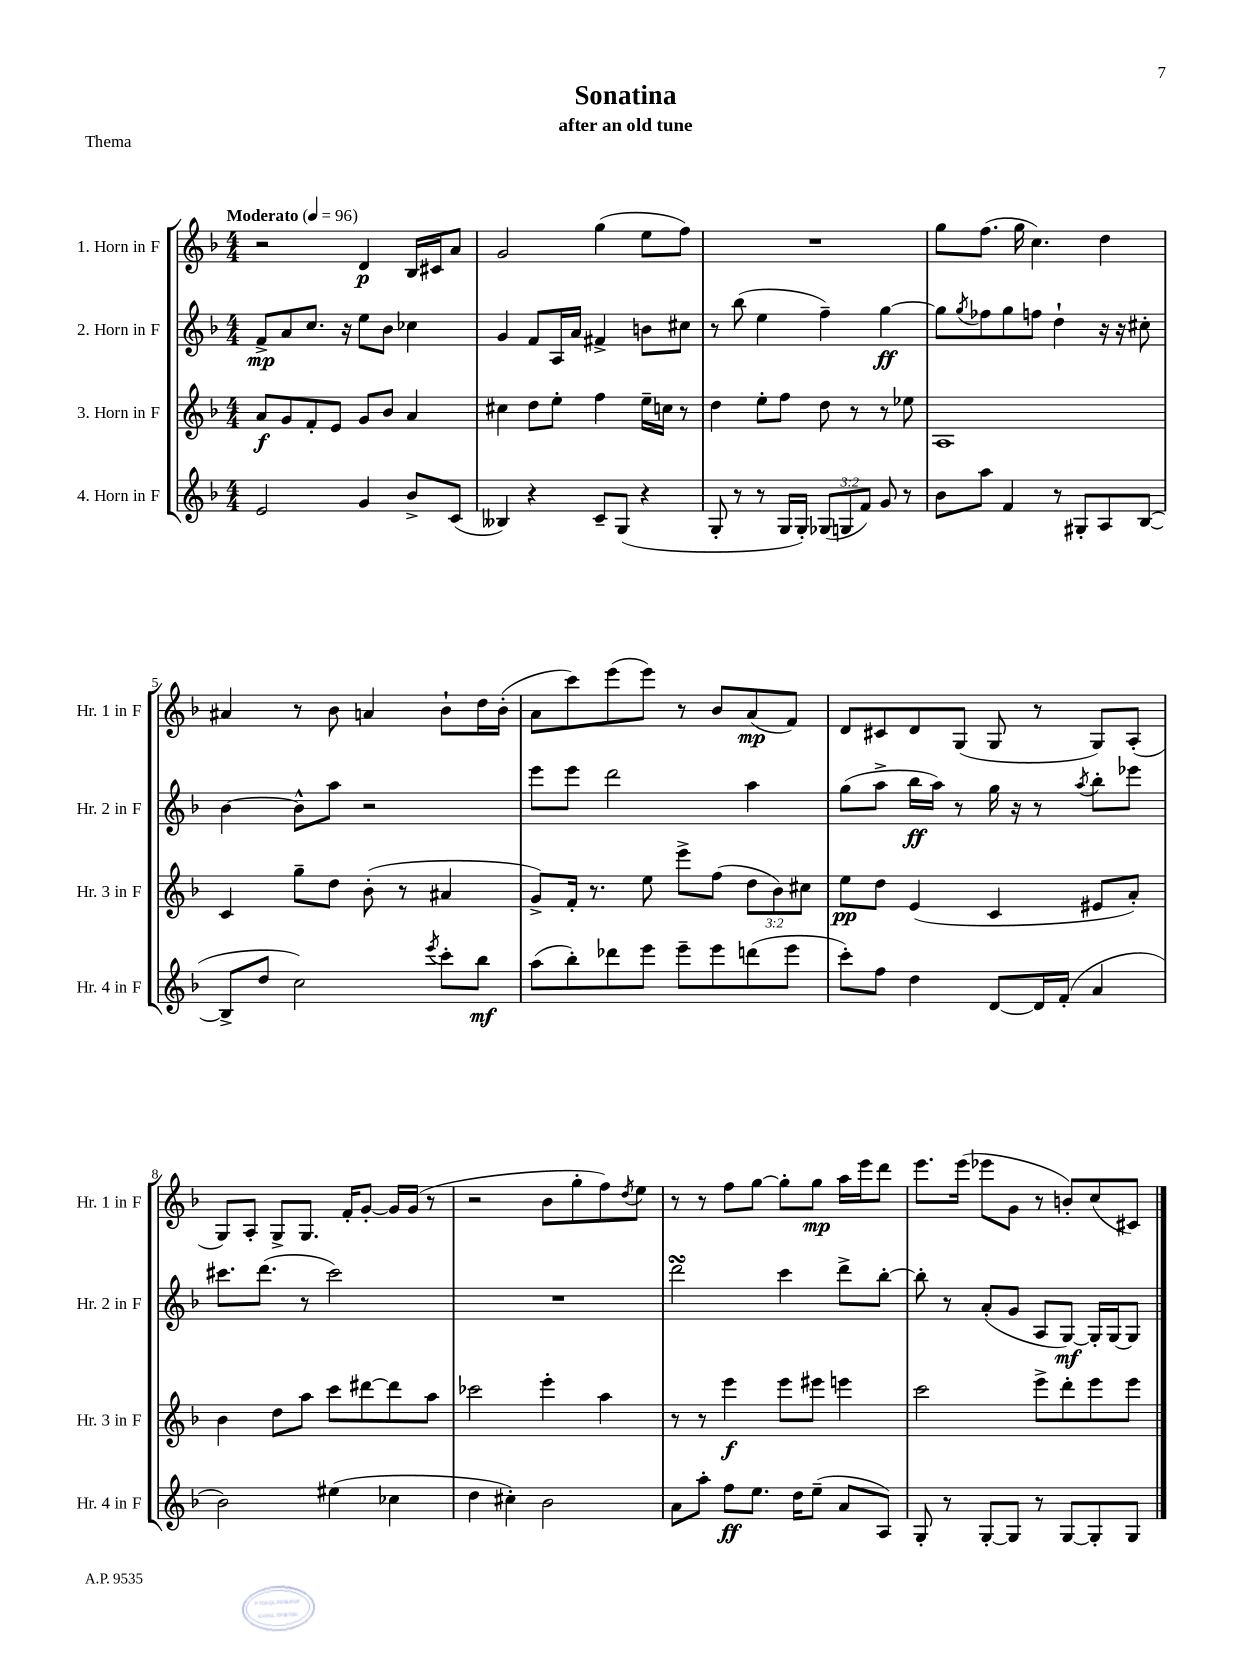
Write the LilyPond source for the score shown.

\header { title = "Sonatina" subtitle = "after an old tune" piece = "Thema" }
<<
\new StaffGroup <<
\new Staff = "s0" \with { instrumentName = "1. Horn in F" shortInstrumentName = "Hr. 1 in F" } {
    \clef treble \key f \major \numericTimeSignature \time 4/4 \tempo "Moderato" 4 = 96
    r2 d'4\p bes16 cis'16 a'8 |
    g'2 g''4( e''8 f''8) |
    R1 |
    g''8 f''8.( g''16 c''4.) d''4 |
    ais'4 r8 bes'8 a'4 bes'8-! d''16 bes'16-.( |
    a'8 c'''8) e'''8( e'''8) r8 bes'8 a'8\mp( f'8) |
    d'8 cis'8 d'8 g8( g8 r8 g8) a8-.( |
    g8) a8-. g8-> g8. f'16-. g'8~-. g'16 g'16( r8 |
    r2 bes'8 g''8-. f''8) \acciaccatura { d''8 } e''8 |
    r8 r8 f''8 g''8~ g''8-. g''8\mp a''16 e'''16 d'''8 |
    e'''8. e'''16( ees'''8 g'8 r8 b'8-.) c''8( cis'8) \bar "|." |
}
\new Staff = "s1" \with { instrumentName = "2. Horn in F" shortInstrumentName = "Hr. 2 in F" } {
    \clef treble \key f \major \numericTimeSignature \time 4/4
    f'8->\mp a'8 c''8. r16 e''8 bes'8 ces''4 |
    g'4 f'8 a16 a'16 fis'4-> b'8 cis''8 |
    r8 bes''8( e''4 f''4--) g''4~\ff |
    g''8 \acciaccatura { g''8 } fes''8 g''8 f''8 d''4-! r16 r16 cis''8-. |
    bes'4~ bes'8-^ a''8 r2 |
    e'''8 e'''8 d'''2 a''4 |
    g''8( a''8-> bes''16\ff a''16) r8 g''16 r16 r8 \acciaccatura { a''8 } bes''8-. ees'''8 |
    cis'''8. d'''8.( r8 cis'''2) |
    R1 |
    d'''2\turn c'''4 d'''8-> bes''8~-. |
    bes''8-. r8 a'8-.( g'8 a8 g8~\mf) g16-. g16~ g8 \bar "|." |
}
\new Staff = "s2" \with { instrumentName = "3. Horn in F" shortInstrumentName = "Hr. 3 in F" } {
    \clef treble \key f \major \numericTimeSignature \time 4/4 \override Staff.TupletNumber.text = #tuplet-number::calc-fraction-text
    a'8\f g'8 f'8-. e'8 g'8 bes'8 a'4 |
    cis''4 d''8 e''8-. f''4 e''16-- c''16 r8 |
    d''4 e''8-. f''8 d''8 r8 r8 ees''8 |
    a1 |
    c'4 g''8-- d''8 bes'8-.( r8 ais'4 |
    g'8->) f'16-. r8. e''8 e'''8-> f''8( \tuplet 3/2 { d''8 bes'8) cis''8 } |
    e''8\pp d''8 e'4( c'4 eis'8 a'8-.) |
    bes'4 d''8 a''8 c'''8 dis'''8~ dis'''8 a''8 |
    ces'''2 e'''4-. a''4 |
    r8 r8 e'''4\f e'''8 eis'''8 e'''4 |
    c'''2 e'''8-> d'''8-. e'''8 e'''8 \bar "|." |
}
\new Staff = "s3" \with { instrumentName = "4. Horn in F" shortInstrumentName = "Hr. 4 in F" } {
    \clef treble \key f \major \numericTimeSignature \time 4/4 \override Staff.TupletNumber.text = #tuplet-number::calc-fraction-text
    e'2 g'4 bes'8-> c'8( |
    beses4) r4 c'8-- g8( r4 |
    g8-. r8 r8 g16 g16-.) \tuplet 3/2 { ges8( g8 f'8) } g'8 r8 |
    bes'8 a''8 f'4 r8 gis8-. a8 bes8~( |
    bes8-> d''8 c''2) \acciaccatura { e'''8 } c'''8-. bes''8\mf |
    a''8( bes''8-.) des'''8 e'''8 e'''8-- e'''8 d'''8( e'''8 |
    c'''8-.) f''8 d''4 d'8~ d'16 f'16-.( a'4 |
    bes'2) eis''4( ces''4 |
    d''4 cis''4-.) bes'2 |
    a'8 a''8-. f''8\ff e''8. d''16 e''8--( a'8 a8) |
    g8-. r8 g8~-. g8 r8 g8~ g8-. g8 \bar "|." |
}
>>
>>
